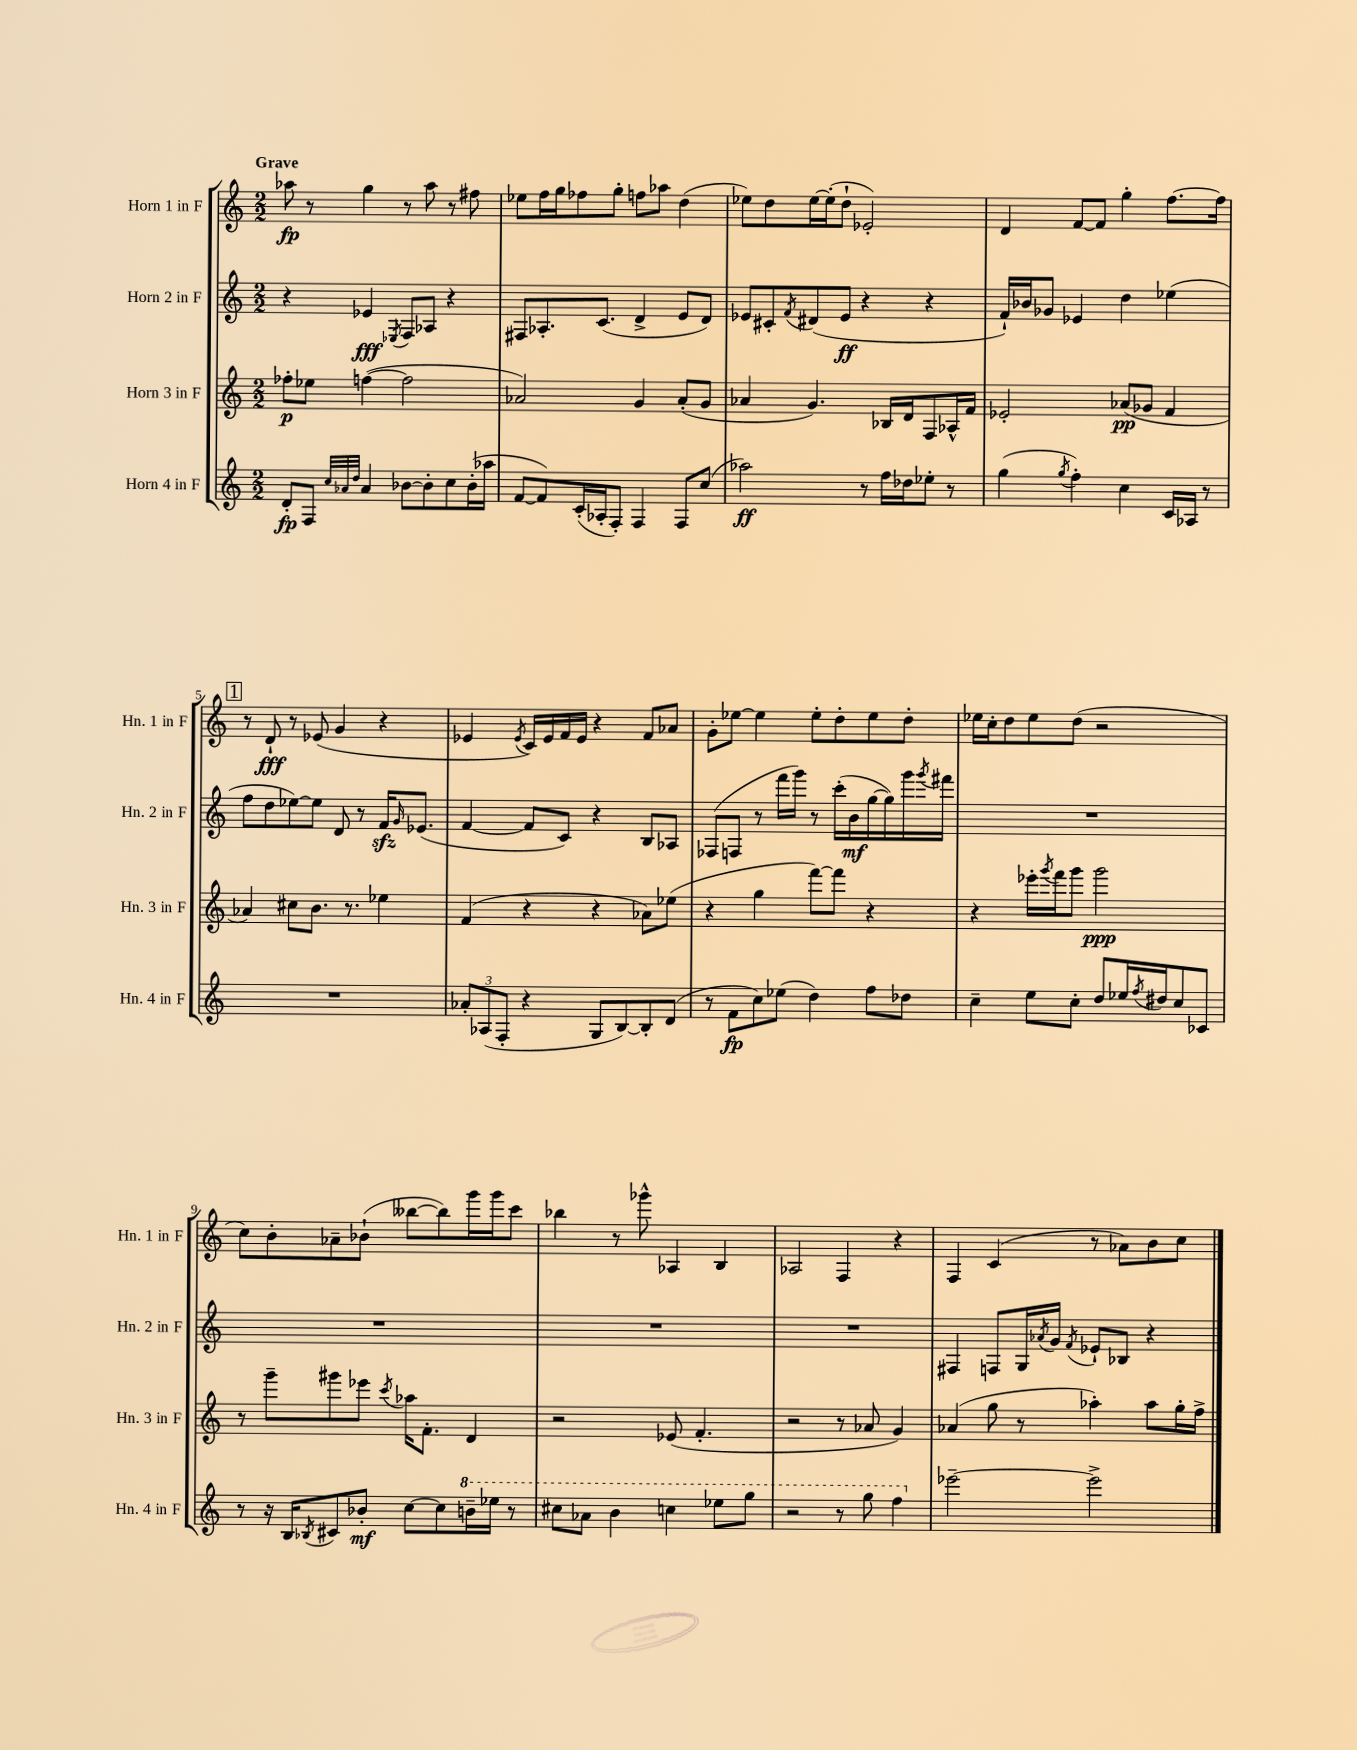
<<
\new StaffGroup <<
\new Staff = "s0" \with { instrumentName = "Horn 1 in F" shortInstrumentName = "Hn. 1 in F" } {
    \clef treble \key c \major \numericTimeSignature \time 2/2 \tempo "Grave"
    aes''8\fp r8 g''4 r8 aes''8 r8 fis''8 |
    ees''8 f''16 g''16 fes''8 g''8-. f''8 aes''8 d''4( |
    ees''8) d''8 ees''16~ ees''16-.( d''8-! ees'2-.) |
    d'4 f'8~ f'8 g''4-. f''8.~ f''16 |
    \mark \markup { \box "1" } r8 d'8-!\fff r8 ees'8( g'4 r4 |
    ees'4 \acciaccatura { ees'8 } c'16) ees'16 f'16 ees'16 r4 f'8 aes'8 |
    g'8-. ees''8~ ees''4 ees''8-. d''8-. ees''8 d''8-. |
    ees''16 c''16-. d''8 ees''8 d''8( r2 |
    c''8) b'8-. aes'8-- bes'8-!( beses''8~ beses''8) g'''16 g'''16 c'''8 |
    bes''4 r8 ges'''8-^ aes4 b4 |
    aes2 f4 r4 |
    f4 c'4( r8 aes'8) b'8 c''8 \bar "|." |
}
\new Staff = "s1" \with { instrumentName = "Horn 2 in F" shortInstrumentName = "Hn. 2 in F" } {
    \clef treble \key c \major \numericTimeSignature \time 2/2
    r4 ees'4\fff \acciaccatura { ees8 } f8 aes8 r4 |
    fis8 aes8.-. c'8.( d'4-> e'8 d'8) |
    ees'8 cis'8-. \acciaccatura { f'8 } dis'8( ees'8\ff r4 r4 |
    f'16-!) bes'16 ges'8 ees'4 d''4 ees''4( |
    \mark \markup { \box "1" } f''8 d''8 ees''8~) ees''8 d'8 r8 f'16\sfz \grace { g'16 } ees'8.( |
    f'4~ f'8 c'8) r4 b8 aes8 |
    fes8( f8 r8 f'''16 g'''16) r8 c'''16-.( b'16\mf g''16~ g''16) g'''16 \acciaccatura { g'''8 } fis'''16 |
    R1 |
    R1 |
    R1 |
    R1 |
    fis4 f8 g16 \acciaccatura { aes'8 } g'16 \acciaccatura { f'8 } ees'8-! bes8 r4 \bar "|." |
}
\new Staff = "s2" \with { instrumentName = "Horn 3 in F" shortInstrumentName = "Hn. 3 in F" } {
    \clef treble \key c \major \numericTimeSignature \time 2/2
    fes''8-.\p ees''8 f''4~( f''2 |
    aes'2) g'4 aes'8-.( g'8 |
    aes'4 g'4.) bes16 d'16 f8 aes16-^ f'16 |
    ees'2-. aes'8\pp( ges'8 f'4 |
    \mark \markup { \box "1" } aes'4) cis''8 b'8. r8. ees''4 |
    f'4( r4 r4 aes'8) ees''8( |
    r4 g''4 f'''8~) f'''8 r4 |
    r4 ees'''16-. \acciaccatura { g'''8 } f'''16 g'''8 g'''2\ppp |
    r8 g'''8-- gis'''8 ees'''8 \acciaccatura { c'''8 } aes''16 f'8.-. d'4 |
    r2 ees'8( f'4.-. |
    r2 r8 aes'8 g'4) |
    aes'4( g''8 r8 aes''4-.) aes''8 g''16-. f''16-> \bar "|." |
}
\new Staff = "s3" \with { instrumentName = "Horn 4 in F" shortInstrumentName = "Hn. 4 in F" } {
    \clef treble \key c \major \numericTimeSignature \time 2/2
    d'8-.\fp f8 \grace { c''32 aes'32 d''32 } aes'4 bes'8~ bes'8-. c''8 bes'16-.( aes''16 |
    f'8~ f'8) c'16-.( aes16-. f8-.) f4 f8 c''8( |
    aes''2\ff) r8 f''16 des''16 ees''8-. r8 |
    g''4( \acciaccatura { g''8 } f''4-.) c''4 c'16 aes16 r8 |
    \mark \markup { \box "1" } R1 |
    \tuplet 3/2 { aes'8-. aes8( f8-. } r4 g8 b8~) b8-. d'8( |
    r8 f'8\fp c''8) ees''8( d''4) f''8 des''8 |
    c''4-- e''8 c''8-. d''8 ees''16 \acciaccatura { f''8 } dis''16 c''8 ces'8 |
    r8 r16 b16 \acciaccatura { bes8 } cis'8 bes'8-.\mf c''8~ c''8 \ottava #1 b''!16-- ees'''16 r8 |
    cis'''8 aes''8 b''4 c'''4 ees'''8 g'''8 |
    r2 r8 g'''8 f'''4 \ottava #0 |
    ees'''2~-- ees'''2-> \bar "|." |
}
>>
>>
